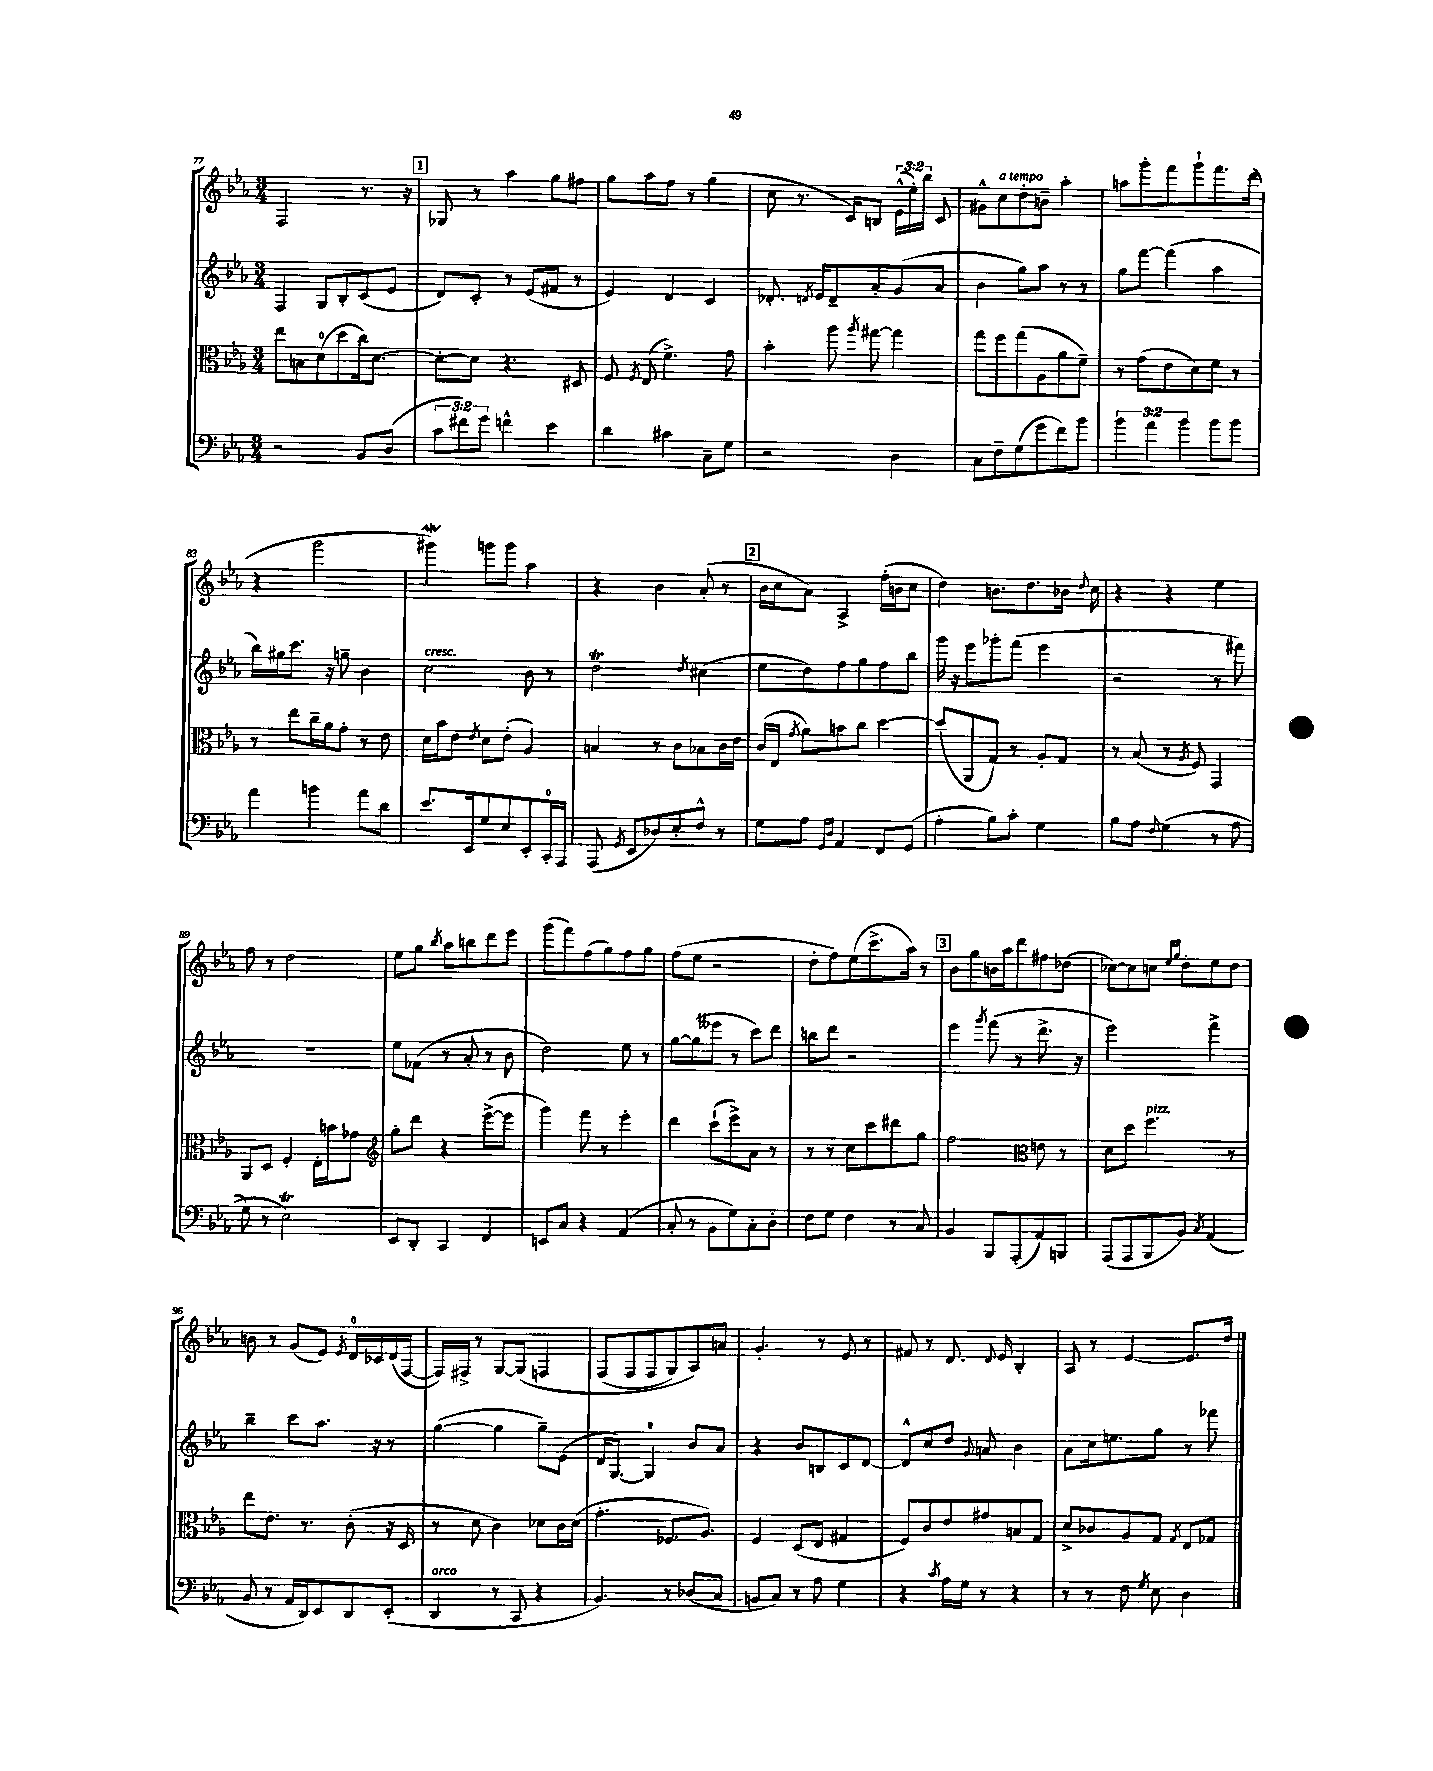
<<
\new StaffGroup <<
\new Staff = "s0" {
    \clef treble \key ees \major \numericTimeSignature \time 3/4 \override Staff.TupletNumber.text = #tuplet-number::calc-fraction-text
    \autoBeamOff f2 r8. r16 |
    \mark \markup { \box "1" } ges8 r8 aes''4 g''8[ fis''8] |
    g''8[ aes''8 f''8] r8 g''4( |
    c''8 r8. c'16[) b8] \tuplet 3/2 { ees'16[-^( ees''16-.) bes''16] } c'8 |
    gis'8[-^ c''8^\markup { \italic "a tempo" } d''8-. b'8]-- aes''4-. |
    a''8[ g'''8-. f'''8 g'''8-! f'''8. d'''16]( |
    r4 g'''2 |
    gis'''4\mordent) g'''8[ g'''8] aes''4 |
    r4 bes'4 aes'8-.( r8 |
    \mark \markup { \box "2" } bes'16[ c''16 aes'8]) aes4-> f''16[-.( b'16 c''8] |
    d''4) b'8.[ d''8. bes'16] \appoggiatura { d''8 } c''16 |
    r4 r4 ees''4 |
    f''8 r8 d''2 |
    ees''8[ g''8] \acciaccatura { bes''8 } aes''8[ b''8 d'''8 ees'''8] |
    g'''8[( f'''8) f''8( g''8) f''8 g''8] |
    f''8[( ees''8] r2 |
    d''8[-. f''8) ees''8( c'''8.-> aes''16]) r8 |
    \mark \markup { \box "3" } bes'8[ g''8 b'16 aes''16 d'''8 fis''8 des''8]( |
    ces''8[~) ces''8 c''8] \grace { ees''16[ g''16] } d''8[-. ees''8 d''8] |
    b'8 r8 g'8[( ees'8]) \acciaccatura { ees'8 } d'16[-0 ces'16 d'16( f16]~ |
    f16[) fis16]-> r8 g8[~ g8]\( f4 |
    f8[( f8 f8 g8) aes8\) a'8] |
    g'4.-. r8 ees'8 r8 |
    fis'8 r8 d'8. \appoggiatura { d'8 } ees'16 bes4-. |
    aes8 r8 ees'4~ ees'8.[ d''16] \bar "|." |
}
\new Staff = "s1" {
    \clef treble \key ees \major \numericTimeSignature \time 3/4
    \autoBeamOff f4 g8[ bes8-. c'8( ees'8] |
    \mark \markup { \box "1" } d'8[) c'8]-. r8 ees'8[( fis'8] r8 |
    ees'4) d'4 c'4 |
    des'8.-. \acciaccatura { d'8 } ees'16[ d'8-- aes'8-. g'8( aes'8] |
    bes'4 g''8[) aes''8] r8 r8 |
    g''8[ f'''8]~ f'''4( aes''4 |
    bes''16[) gis''16 c'''8.] r16 g''8-- bes'4 |
    c''2^\markup { \italic "cresc." } bes'8 r8 |
    d''2\trill \acciaccatura { d''8 } cis''4( |
    \mark \markup { \box "2" } ees''8[ d''8) f''8 g''8 f''8 bes''8] |
    g'''16 r16 ees'''8[ ges'''8-. f'''8]( ees'''4 |
    r2 r8 fis'''8) |
    R2. |
    ees''8[ fes'8]( r8 aes'8-. r8 bes'8 |
    d''2) ees''8 r8 |
    g''8[~ g''8( eeses'''8] r8 c'''8[) d'''8] |
    b''8[ d'''8] r2 |
    \mark \markup { \box "3" } ees'''4 \acciaccatura { g'''8 } f'''8( r8 d'''8.-> r16 |
    ees'''2) f'''4-> |
    bes''4-- c'''8[ aes''8.] r16 r8 |
    g''4~( g''4 g''8[--) ees'8]( |
    d'16[ g8.]~) g4-0 bes'8[ aes'8] |
    r4 bes'8[ b8 c'8 d'8]~ |
    d'8[-^ c''8 d''8] \appoggiatura { g'8 } a'8 bes'4 |
    aes'8[ c''16 e''8. g''8] r8 fes'''8 \bar "|." |
}
\new Staff = "s2" {
    \clef alto \key ees \major \numericTimeSignature \time 3/4
    \autoBeamOff ees''8[ b8 d'8-0( d''8 c''16) d'8.]~ |
    \mark \markup { \box "1" } d'8[~-. d'8] r4. dis8 |
    f8 \acciaccatura { f8 } ees8( f'4.->) g'8 |
    bes'4-. aes''8 \acciaccatura { aes''8 } gis''8~ gis''4 |
    g''8[ f''8 g''8( aes8 aes'8 f'8]--) |
    r8 g'8[( ees'8 d'8) f'8] r8 |
    r8 ees''8[ c''16-- aes'16 g'8]-. r8 ees'8 |
    d'16[ bes'16 ees'8] \acciaccatura { ees'8 } d'8[ ees'8]-.( aes4) |
    b4 r8 c'8[ bes8 c'16 ees'16] |
    \mark \markup { \box "2" } c'16[( ees16] \acciaccatura { g'8 } aes'8[) b'8 c''8] d''4~ |
    d''8[( aes,8 g8]) r8 aes8[-. g8] |
    r8 bes8( r8 \acciaccatura { aes8 } f8) g,4 |
    aes,8[ d8] f4-. ees16[-. b'16 ges'8] |
    \clef treble g''8[-. d'''8] r4 ees'''8[~->( ees'''8] |
    g'''4) f'''8 r8 ees'''4-. |
    d'''4 c'''8[-!( ees'''8->) aes'8] r8 |
    r8 r8 c''8[ c'''8 dis'''8 g''8] |
    \mark \markup { \box "3" } f''2 \clef alto e'8 r8 |
    d'8[ d''8] f''4.^\markup { \italic "pizz." } r8 |
    ees''8[ ees'8.] r8. c'8-.( r16 d16 |
    r8 d'8 c'4) des'8[ c'16 des'16]( |
    g'4.-. fes8.[ aes8.]) |
    f4 d8[( ees8] gis4 |
    f8[) c'8 ees'8 gis'8 b8 g8] |
    d'8[-> ces'8 aes8 g8] \acciaccatura { g8 } ees8[ ges8] \bar "|." |
}
\new Staff = "s3" {
    \clef bass \key ees \major \numericTimeSignature \time 3/4 \override Staff.TupletNumber.text = #tuplet-number::calc-fraction-text
    \autoBeamOff r2 bes,8[ d8]( |
    \mark \markup { \box "1" } \tuplet 3/2 { c'8[ fis'8) g'8] } f'4-^ ees'4 |
    d'4 cis'4 c8[-- g8] |
    r2 d4 |
    c8[ f8-- g8( g'8 f'8) bes'8] |
    \tuplet 3/2 { bes'4 aes'4 bes'4 } bes'8[ bes'8] |
    aes'4 b'4 aes'8[ d'8] |
    ees'8.[ ees,16 g8 ees8 ees,8-. c,16-0-. aes,,16] |
    aes,,8( \acciaccatura { g,8 } ees,8[ des8) ees8-. f8]-^ r8 |
    \mark \markup { \box "2" } g8[ aes8] \grace { g,16[ d16] } aes,4 f,8[ g,8]( |
    aes4-. bes8[) c'8]-. g4 |
    bes8[ aes8] \grace { f16 } g4(\( r8 aes8 |
    g8) r8 ees2\trill\) |
    ees,8[ d,8]-. c,4 f,4 |
    e,8[ c8] r4 aes,4( |
    c8-. r8 bes,8[ g8) c8-. d8]-. |
    f8[ g8] f4 r8 c8 |
    \mark \markup { \box "3" } bes,4 bes,,8[ aes,,8-.( aes,8) b,,8] |
    aes,,8[( aes,,8 bes,,8 bes,8]) \acciaccatura { c8 } aes,4( |
    bes,8 r8 aes,16[ d,16) ees,8 d,8 ees,8]-.( |
    d,4^\markup { \italic "arco" } r8 c,8 r4 |
    bes,4.) r8 des8[( c8] |
    b,8[ c8]) r8 aes8 g4 |
    r4 \acciaccatura { c'8 } aes16[ g16] r8 r4 |
    r8 r8 f8 \acciaccatura { g8 } ees8 d4 \bar "|." |
}
>>
>>
\layout { \context { \Score currentBarNumber = #77 } }
